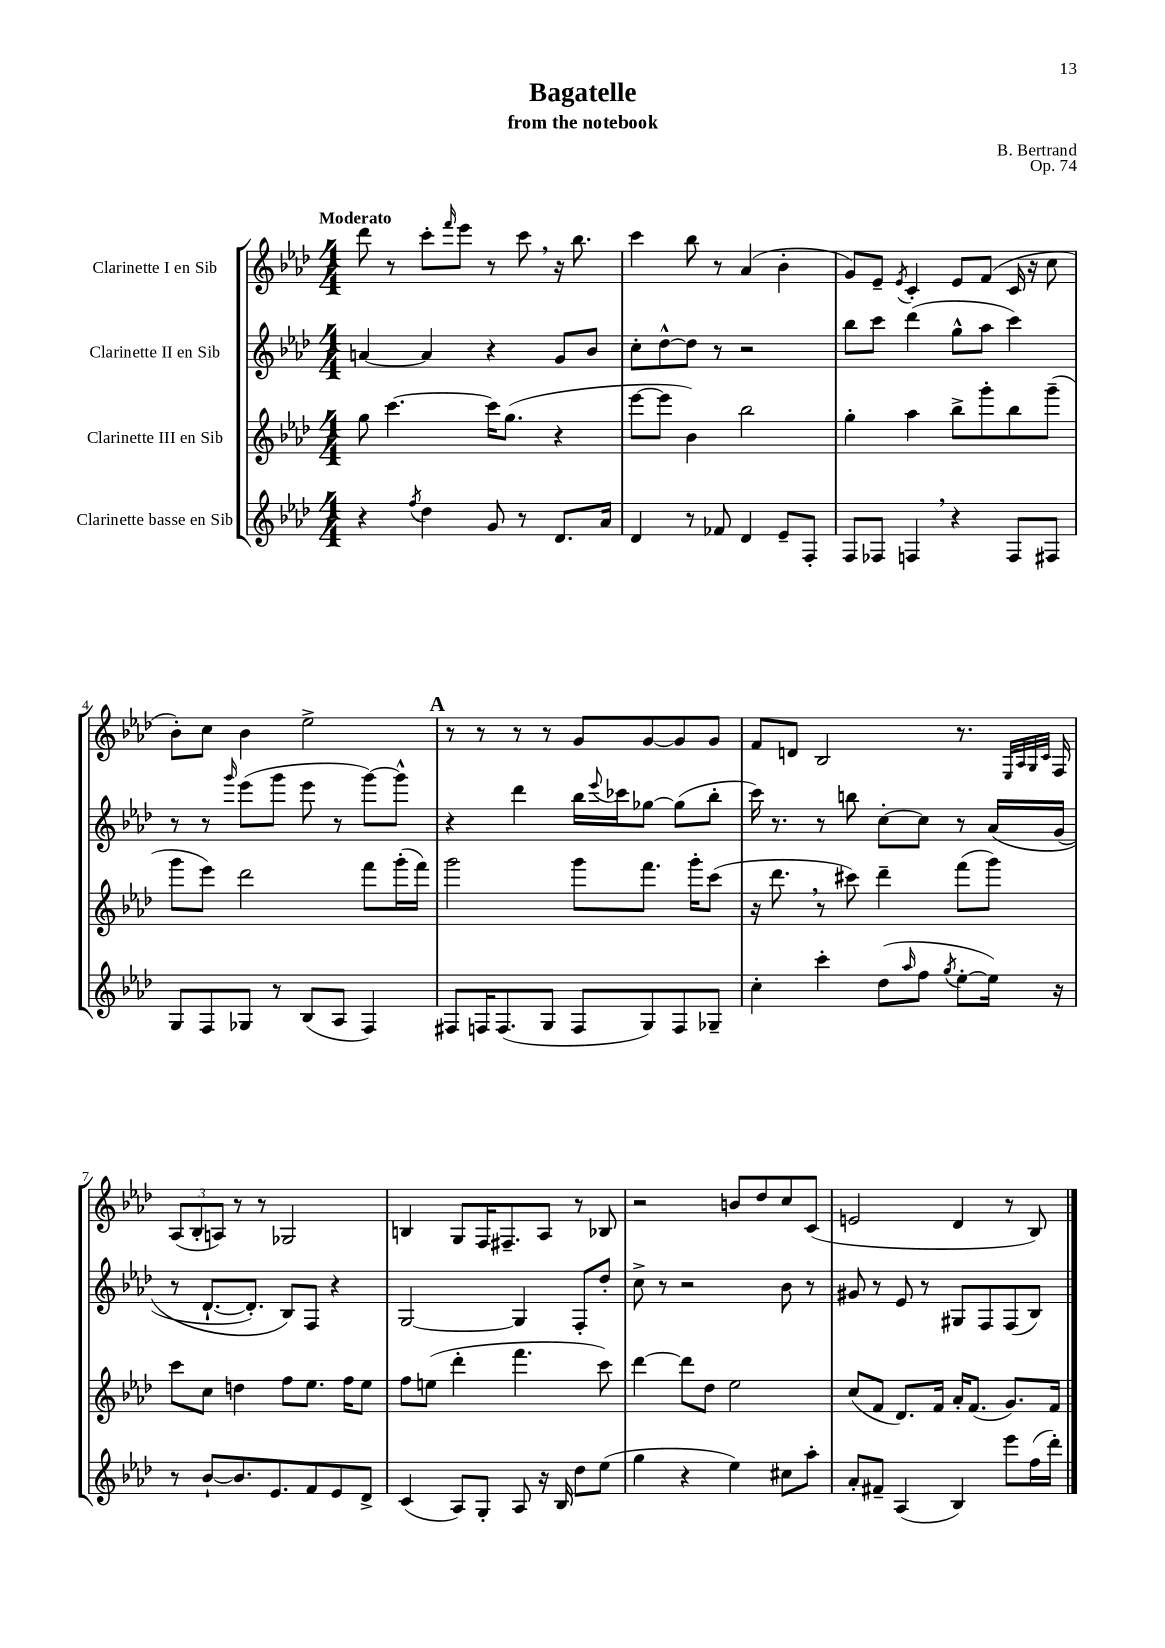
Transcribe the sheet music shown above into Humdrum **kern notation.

**kern	**kern	**kern	**kern
*part4	*part3	*part2	*part1
*staff4	*staff3	*staff2	*staff1
*I"Clarinette basse en Sib	*I"Clarinette III en Sib	*I"Clarinette II en Sib	*I"Clarinette I en Sib
*clefG2	*clefG2	*clefG2	*clefG2
*k[b-e-a-d-]	*k[b-e-a-d-]	*k[b-e-a-d-]	*k[b-e-a-d-]
*M4/4	*M4/4	*M4/4	*M4/4
=1	=1	=1	=1
!	!	!	!LO:TX:a:B:t=Moderato
4r	8gg\	[4an/	8ddd-\
.	[4.ccc\	.	8r
8qff/	.	.	.
4dd-\	.	4a/]	8ccc'\L
.	.	.	16qqfff/
.	.	.	8eee-\J
8g/	16ccc\KL]	4r	8r
.	(8.gg\J	.	.
8r	.	.	8ccc,\
8.d-/L	4r	8g/L	16r
.	.	.	8.bb-\
.	.	8b-/J	.
16a-/Jk	.	.	.
=2	=2	=2	=2
4d-/	[8eee-\L	8cc'\L	4ccc\
.	8eee-\J]	[8dd-^^\	.
8r	4b-\)	8dd-\J]	8bb-\
8f-X/	.	8r	8r
4d-/	2bb-\	2r	(4a-/
8e-~/L	.	.	4b-'\
8F'/J	.	.	.
=3	=3	=3	=3
8F/L	4gg'\	8bb-\L	8g/L)
8F-X/J	.	8ccc\J	8e-~/J
.	.	.	8qe-/
4Fn,/	4aa-\	(4ddd-\	4c'/
4r	8bb-^\L	8gg^^\L	8e-/L
.	8ggg'\	8aa-\J	(8f/J
8F/L	8bb-\	4ccc\)	16c/
.	.	.	16r
8F#X/J	(8ggg~\J	.	8cc\
!!LO:LB:g=z
=4	=4	=4	=4
8G/L	8ggg\L	8r	8b-'\L)
8F/	8eee-\J)	8r	8cc\J
.	.	16qqggg/	.
8G-X/J	2ddd-\	(8eee-\L	4b-\
8r	.	8ggg\J	.
(8B-/L	.	8eee-\	2ee-^\
8A-/J	.	8r	.
4F/)	8fff\L	[8ggg\L)	.
.	(16ggg'\L	8ggg^^\J]	.
.	16fff\JJ)	.	.
!!LO:REH:place=s1:t=A
=5	=5	=5	=5
8F#X/L	2ggg\	4r	8r
16Fn/K	.	.	8r
(8.F/	.	.	.
.	.	4ddd-\	8r
8G/J	.	.	8r
8F/L	8ggg\L	16bb-\LL	8g/L
.	.	8qqeee-/	.
.	.	16ccc-X\J	.
8G/)	8.fff\J	[8gg-X\J	[8g/
8F/	.	(8gg-\L]	8g/]
.	16ggg'\KL	.	.
8G-X~/J	(8ccc\J	8bb-'\J	8g/J
=6	=6	=6	=6
4cc'\	16r	16ccc\)	8f/L
.	8.ddd-,\	8.r	.
.	.	.	8dn/J
4ccc'\	8r	8r	2B-/
.	8ccc#X\)	8bbn\	.
(8dd-\L	4ddd-~\	[8cc'\L	.
16qqaa-/	.	.	.
8ff\J	.	8cc\J]	.
8qgg/	.	.	.
[8ee-'\L	(8fff\L	8r	8.r
16ee-\Jk])	8ggg\J)	(16a-/LL	.
.	.	.	32qqE-/LLL
.	.	.	32qqA-/
.	.	.	32qqG/
.	.	.	32qqc/JJJ
16r	.	(16g/JJ	16F/
!!LO:LB:g=z
=7	=7	=7	=7
8r	8ccc\L	8r	(12A-/L
.	.	.	12B-'/
[8b-`/L	8cc\J	[8.d-`/L	.
.	.	.	12An/J)
8.b-/]	4ddn\	.	8r
.	.	8.d-'/J])	.
.	.	.	8r
8.e-/	.	.	.
.	8ff\L	8B-/L)	2G-X/
8f/	8.ee-\J	8F/J	.
8e-/	.	4r	.
.	16ff\KL	.	.
8d-^/J	8ee-\J	.	.
=8	=8	=8	=8
(4c/	8ff\L	[2G/	4Bn/
.	(8een\J	.	.
8A-/L)	4ddd-'\	.	8G/L
8G'/J	.	.	16F/K
.	.	.	8.F#X~/
8A-/	4.fff\	4G/]	.
16r	.	.	8A-/J
16B-/	.	.	.
8dd-\L	.	8F'/L	8r
(8ee-\J	8ccc\)	8dd-'/J	8B-X/
=9	=9	=9	=9
4gg\	[4ddd-\	8cc^\	2r
.	.	8r	.
4r	8ddd-\L]	2r	.
.	8dd-\J	.	.
4ee-\)	2ee-\	.	8bn/L
.	.	.	8dd-/
8cc#X\L	.	8b-\	8cc/
8aa-'\J	.	8r	(8c/J
=10	=10	=10	=10
8a-'/L	(8cc/L	8g#X/	2en/
8f#X~/J	8f/J	8r	.
(4A-/	8.d-/L)	8e-/	.
.	.	8r	.
.	16f/Jk	.	.
4B-/)	16a-'/KL	8G#X/L	4d-/
.	(8.f/J	.	.
.	.	8F/	.
8eee-\L	8.g/L)	(8F/	8r
(16ff\L	.	8B-/J)	8B-/)
16ddd-'\JJ)	16f/Jk	.	.
==	==	==	==
*-	*-	*-	*-
